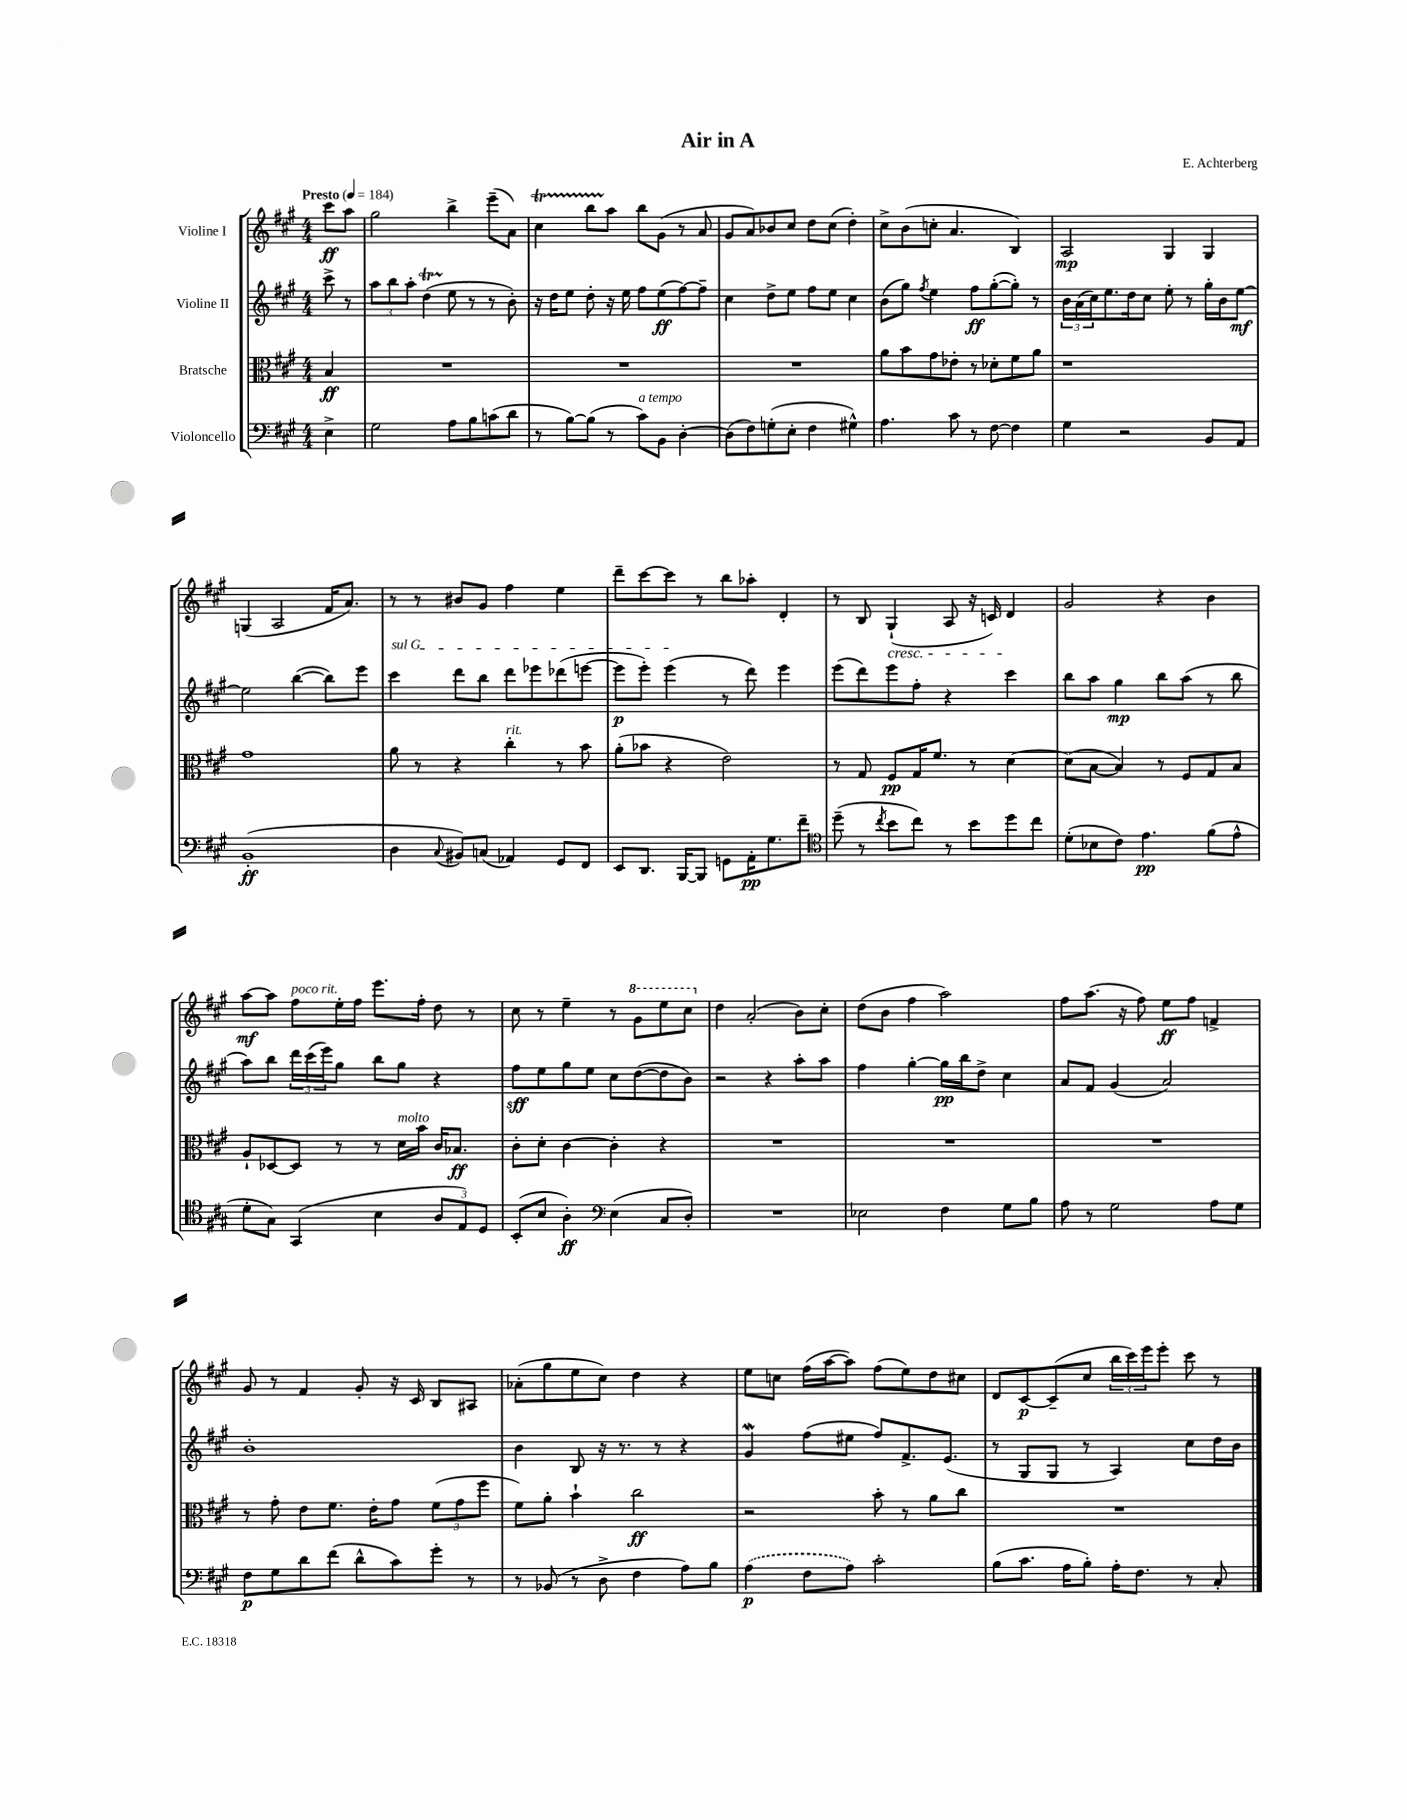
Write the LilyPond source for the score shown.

\header { title = "Air in A" composer = "E. Achterberg" }
<<
\new StaffGroup <<
\new Staff = "s0" \with { instrumentName = "Violine I" } {
    \clef treble \key a \major \numericTimeSignature \time 4/4 \partial 4 \tempo "Presto" 4 = 184
    cis'''8\ff a''8 |
    gis''2 b''4-> e'''8--( a'8) |
    cis''4\startTrillSpan b''8 a''8\stopTrillSpan b''8 gis'8( r8 a'8 |
    gis'8 a'8) bes'8 cis''8 d''8 cis''8( d''4-.) |
    cis''8-> b'8( c''8-. a'4. b4) |
    a2\mp gis4 gis4 |
    g4( a2 fis'16 a'8.) |
    r8 r8 bis'8 gis'8 fis''4 e''4 |
    d'''8-- cis'''8~ cis'''8 r8 b''8 aes''8-. d'4-. |
    r8 b8 gis4-!\cresc( a8 r16 c'16) d'4\! |
    gis'2 r4 b'4 |
    a''8~\mf a''8 fis''8^\markup { \italic "poco rit." } e''16-. fis''16 e'''8. fis''16-. d''8 r8 |
    cis''8 r8 e''4-- r8 \ottava #1 gis''8 e'''8 cis'''8 \ottava #0 |
    d''4 a'2-.( b'8) cis''8-. |
    d''8( b'8 fis''4 a''2) |
    fis''8 a''8.( r16 fis''8) e''8\ff fis''8 f'4-> |
    gis'8 r8 fis'4 gis'8-. r16 cis'16 b8 ais8 |
    aes'8-.( gis''8 e''8 cis''8) d''4 r4 |
    e''8 c''8 fis''16( a''16~ a''8) fis''8( e''8) d''8 cis''8 |
    d'8 cis'8~\p cis'8--( cis''8 \tuplet 3/2 { b''16 cis'''16) e'''16 } e'''8-. cis'''8 r8 \bar "|." |
}
\new Staff = "s1" \with { instrumentName = "Violine II" } {
    \clef treble \key a \major \numericTimeSignature \time 4/4 \partial 4
    cis'''8-> r8 |
    \tuplet 3/2 { a''8 b''8 a''8-. } d''4\startTrillSpan( e''8\stopTrillSpan r8 r8 b'8-.) |
    r16 d''16 e''8 d''8-. r16 e''16 fis''8 e''8\ff( fis''8~) fis''8-- |
    cis''4 d''8-> e''8 fis''8 e''8 cis''4 |
    b'8( gis''8) \acciaccatura { fis''8 } e''4 fis''8\ff gis''8~-.( gis''8-.) r8 |
    \tuplet 3/2 { b'16 a'16( cis''16) } e''8. d''16 cis''8 e''8-. r8 gis''16-. b'16 e''8~\mf |
    e''2 b''4~( b''8) e'''8 |
    \once \override TextSpanner.bound-details.left.text = \markup { \italic "sul G" } cis'''4\startTextSpan d'''8 b''8 d'''8 ees'''8 des'''8( e'''8~ |
    e'''8\p e'''8-.) e'''4\stopTextSpan( r8 d'''8) e'''4 |
    e'''8( d'''8) e'''8 fis''8-. r4 cis'''4 |
    b''8 a''8 gis''4\mp b''8 a''8( r8 b''8 |
    a''8) b''8 \tuplet 3/2 { d'''16 cis'''16( e'''16) } gis''8 b''8 gis''8 r4 |
    fis''8\sff e''8 gis''8 e''8 cis''8 d''8~( d''8 b'8) |
    r2 r4 a''8-. a''8 |
    fis''4 gis''4~-. gis''16\pp b''16 d''8-> cis''4 |
    a'8 fis'8 gis'4( a'2) |
    b'1-. |
    b'4 b8 r16 r8. r8 r4 |
    gis'4\mordent fis''8( eis''8 fis''8) fis'8.-> e'8.( |
    r8 gis8 gis8 r8 a4) cis''8 d''16 b'16 \bar "|." |
}
\new Staff = "s2" \with { instrumentName = "Bratsche" } {
    \clef alto \key a \major \numericTimeSignature \time 4/4 \partial 4
    b4\ff |
    R1 |
    R1 |
    R1 |
    a'8 b'8 gis'8 ees'8-. r8 des'8-. fis'8 a'8 |
    r1 |
    gis'1 |
    a'8 r8 r4 cis''4-.^\markup { \italic "rit." } r8 b'8 |
    a'8-.( bes'8 r4 e'2) |
    r8 gis8 fis8\pp gis16 fis'8. r8 d'4~ |
    d'8( b8~ b4) r8 fis8 gis8 b8 |
    a8-! des8~ des8 r8 r8 d'16^\markup { \italic "molto" } b'16 cis'16 bes8.\ff |
    cis'8-. d'8-. cis'4~ cis'4-. r4 |
    R1 |
    R1 |
    R1 |
    r8 gis'8-. e'8 fis'8. e'16-. gis'8 \tuplet 3/2 { fis'8( gis'8 fis''8 } |
    fis'8) a'8-. b'4-! cis''2\ff |
    r2 b'8-. r8 a'8 cis''8 |
    R1 \bar "|." |
}
\new Staff = "s3" \with { instrumentName = "Violoncello" } {
    \clef bass \key a \major \numericTimeSignature \time 4/4 \partial 4
    e4-> |
    gis2 a8 b8 c'8( d'8 |
    r8 b8~) b8( r8 cis'8^\markup { \italic "a tempo" }) b,8 d4~-. |
    d8( fis8) g8-.( e8-. fis4 gis4-^) |
    a4. cis'8 r8 fis8~ fis4 |
    gis4 r2 b,8 a,8 |
    b,1-.\ff( |
    d4 \appoggiatura { cis8 } bis,8) c8( aes,4) gis,8 fis,8 |
    e,8 d,8. b,,16~ b,,8 g,8 a,16-.\pp gis8. fis'8-- |
    \clef tenor d''8--( r8 \acciaccatura { cis''8 } b'8 cis''8) r8 b'8 d''8 cis''8 |
    d'8-.( bes8 cis'8) e'4.\pp fis'8( e'8-^ |
    d'8-. gis8) gis,4( b4 \tuplet 3/2 { a8 e8) d8 } |
    b,8-.( b8 a4-.\ff) \clef bass e4( cis8 d8-.) |
    R1 |
    ees2 fis4 gis8 b8 |
    a8 r8 gis2 a8 gis8 |
    fis8\p gis8 d'8 fis'8( d'8-^ cis'8) gis'8-. r8 |
    r8 bes,8( r8 d8-> fis4 a8) b8 |
    \once \slurDashed a4\p( fis8 a8) cis'2-. |
    b8( cis'8. a16 b8-.) a16-. fis8. r8 cis8-. \bar "|." |
}
>>
>>
\layout { \context { \Score \remove "Bar_number_engraver" } }
